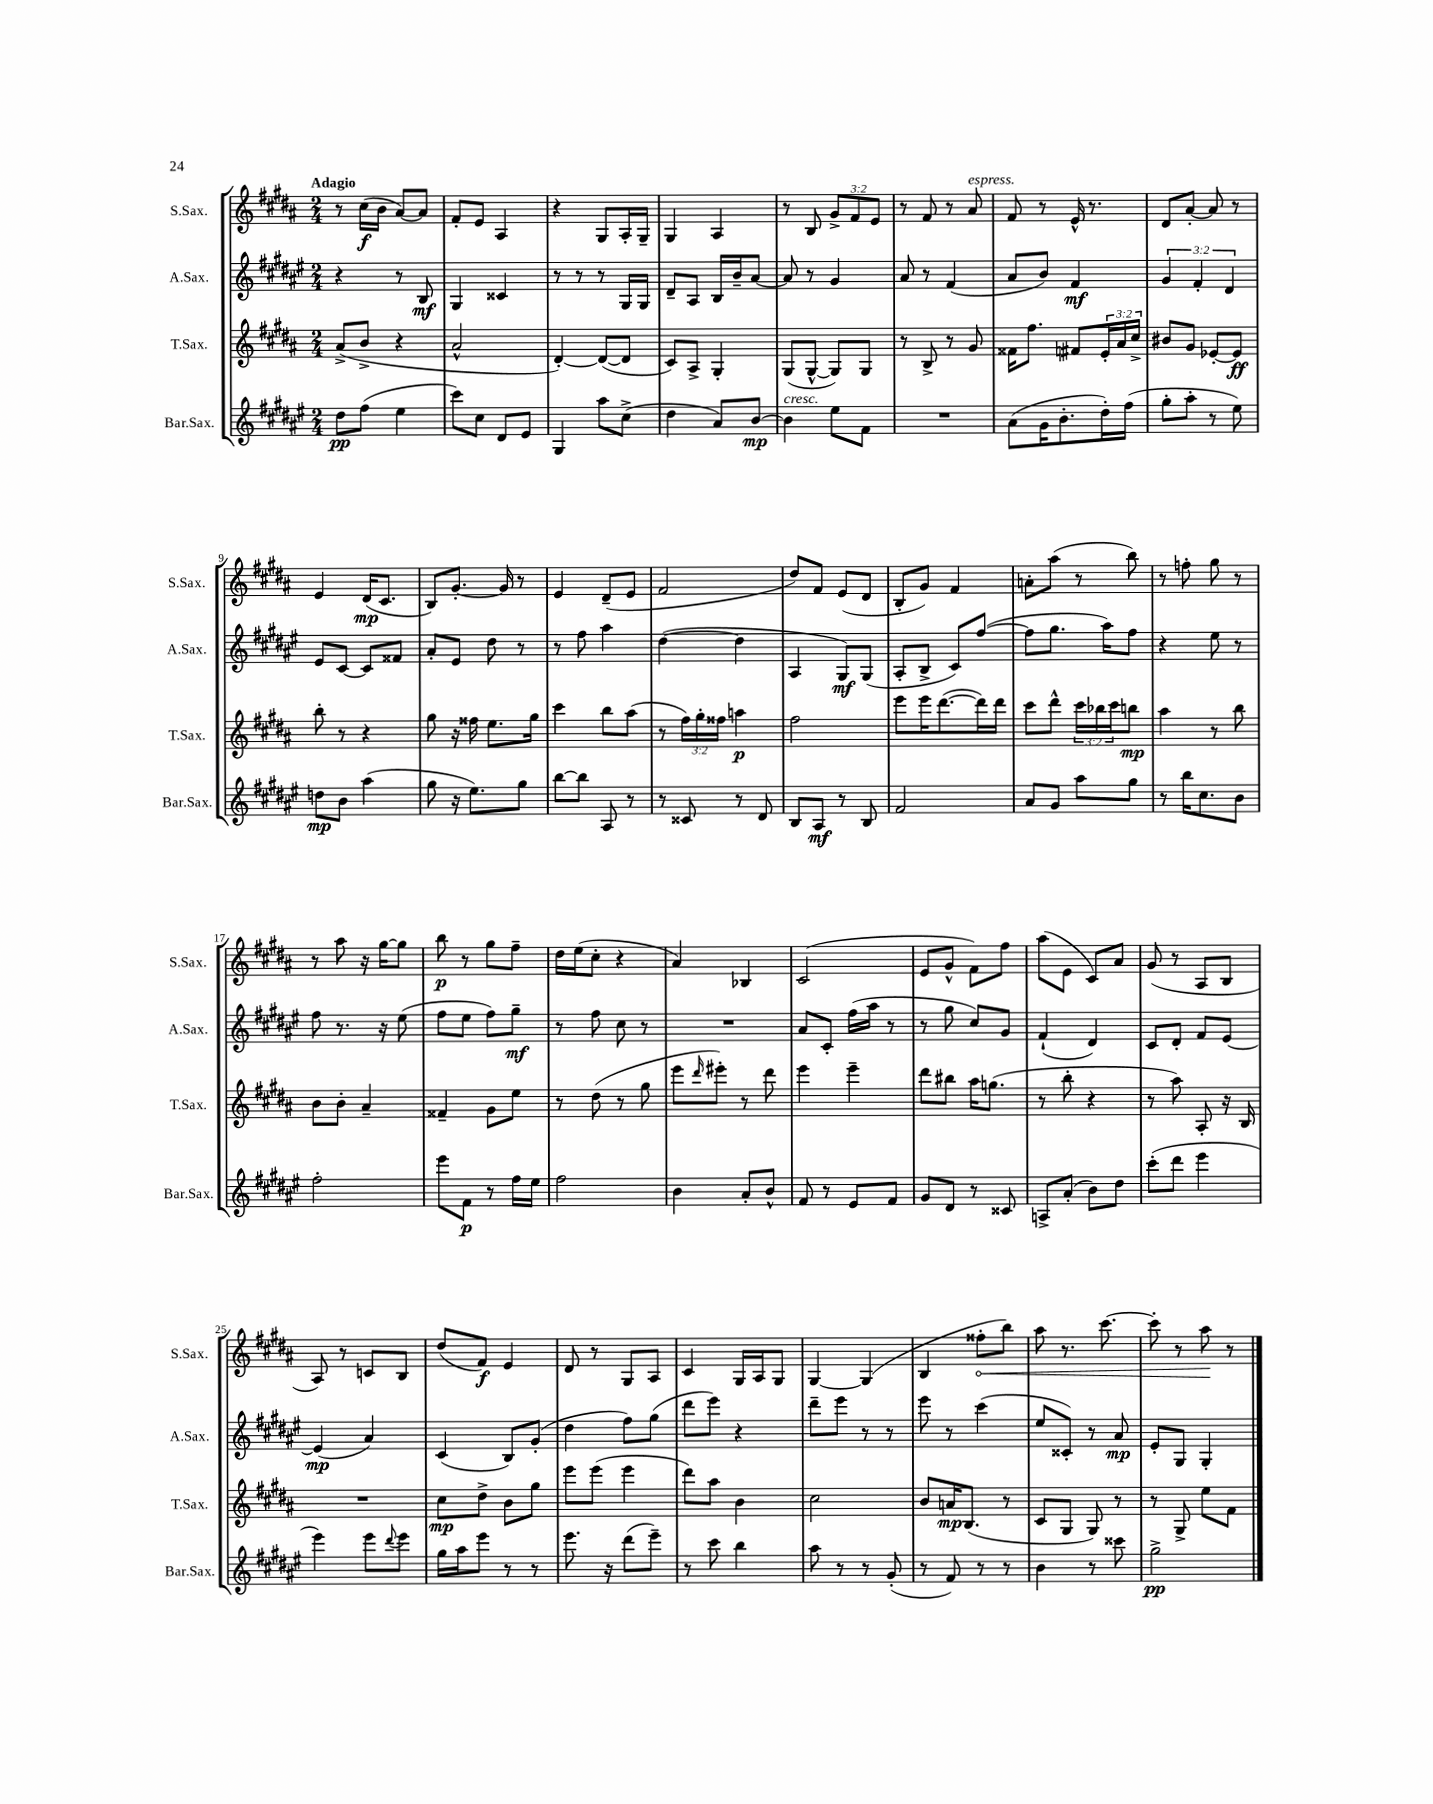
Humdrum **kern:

**kern	**kern	**kern	**kern
*staff4	*staff3	*staff2	*staff1
*clefG2	*clefG2	*clefG2	*clefG2
*k[f#c#g#d#a#e#]	*k[f#c#g#d#a#]	*k[f#c#g#d#a#e#]	*k[f#c#g#d#a#]
*M2/4	*M2/4	*M2/4	*M2/4
8dd#\L	(8a#^/L	4r	8r
(8ff#\J	8b^/J	.	(16cc#\LL
.	.	.	16b\JJ
4ee#\	4r	8r	[8a#/L)
.	.	8B/	8a#/]J
=	=	=	=
8ccc#\L)	2a#^^/	4G#/	8f#'/L
8cc#\J	.	.	8e/J
8d#/L	.	4c##/	4A#/
8e#/J	.	.	.
=	=	=	=
4G#/	[4d#'/)	8r	4r
.	.	8r	.
8aa#\L	(8d#/_L	8r	8G#/L
(8cc#^\J	8d#/]J	16G#/LL	16A#'/L
.	.	16G#/JJ	16G#~/JJ
=	=	=	=
4dd#\	8c#/L)	8d#~/L	4G#/
.	8A#^/J	8A#/J	.
8a#/L)	4G#'/	16B/LL	4A#/
.	.	16b~/J	.
[8b/J	.	[8a#/J	.
=	=	=	=
4b\]	(8G#/L	8a#/]	8r
.	[8G#^^/J	8r	8B/
8ee#\L	8G#/]L)	4g#/	12g#^/L
.	.	.	12f#/
8f#\J	8G#/J	.	.
.	.	.	12e/J
=	=	=	=
2r	8r	8a#/	8r
.	8B^/	8r	8f#/
.	8r	(4f#/	8r
.	8g#/	.	8a#/
=	=	=	=
(8a#\L	16f##\LK	8a#/L	8f#/
.	8.ff#\J	.	.
16g#\K	.	8b/J)	8r
8.b'\	.	.	.
.	8f#/L	4f#/	16e^^/
.	.	.	8.r
16dd#'\L)	24e'/L	.	.
.	24a#/	.	.
(16ff#\JJ	.	.	.
.	24cc#^/JJ	.	.
=	=	=	=
8gg#'\L	8b#/L	6g#/	8d#/L
8aa#'\J	8g#/J	.	[8a#'/J
.	.	6f#'/	.
8r	[8e-'/L	.	8a#/]
.	.	6d#/	.
8ee#\)	8e-/]J	.	8r
=	=	=	=
8dd\L	8bb'\	8e#/L	4e/
8b\J	8r	[8c#/J	.
(4aa#\	4r	8c#/]L	(16d#/LK
.	.	.	8.c#/J
.	.	8f##/J	.
=	=	=	=
8gg#\	8gg#\	8a#'/L	8B/L)
16r	16r	8e#/J	[8.g#'/J
8.ee#\L)	16ff##\	.	.
.	8.ee\L	8dd#\	.
.	.	.	16g#/]
8gg#\J	.	8r	8r
.	16gg#\Jk	.	.
=	=	=	=
[8bb\L	4ccc#\	8r	4e/
8bb\]J	.	8ff#\	.
8A#/	8bb\L	4aa#\	(8d#~/L
8r	(8aa#\J	.	8e/J
=	=	=	=
8r	8r	([4dd#\	2f#/
8c##/	24ff#\LL)	.	.
.	24gg#'\	.	.
.	24ff##\JJ	.	.
8r	4aa\	4dd#\]	.
8d#/	.	.	.
=	=	=	=
8B/L	2ff#\	4A#/	8dd#/L)
8A#/J	.	.	8f#/J
8r	.	8G#/L)	(8e/L
8B/	.	(8G#/J	8d#/J
=	=	=	=
2f#/	8eee\L	8A#'/L	8B'/L
.	16eee\K	8B^/J	8g#/J)
.	([8.ddd#\	.	.
.	.	8c#/L)	4f#/
.	16ddd#\]L)	([8ff#/J	.
.	16ddd#\JJ	.	.
=	=	=	=
8a#/L	8ccc#\L	8ff#\]L	8a'\L
8g#/J	8ddd#^^\J	8.gg#\J	(8aa#\J
8aa#\L	24ccc#\LL	.	8r
.	24bb-\	.	.
.	.	16aa#\LK)	.
.	24ccc#\J	.	.
8gg#\J	8bb\J	8ff#\J	8bb\)
=	=	=	=
8r	4aa#\	4r	8r
16bb\LK	.	.	8ff'\
8.cc#\	.	.	.
.	8r	8ee#\	8gg#\
8b\J	8bb\	8r	8r
=	=	=	=
2ff#'\	8b\L	8ff#\	8r
.	8b'\J	8.r	8aa#\
.	4a#~/	.	16r
.	.	16r	[16gg#\LK
.	.	(8ee#\	8gg#\]J
=	=	=	=
8eee#\L	4f##~/	8ff#\L	8bb\
8f#\J	.	8ee#\J	8r
8r	8g#\L	8ff#\L)	8gg#\L
16ff#\LL	8ee\J	8gg#~\J	8ff#~\J
16ee#\JJ	.	.	.
=	=	=	=
2ff#\	8r	8r	16dd#\LL
.	.	.	(16ee\J
.	(8dd#\	8ff#\	8cc#'\J
.	8r	8cc#\	4r
.	8gg#\	8r	.
=	=	=	=
4b\	8eee\L	2r	4a#/)
.	16qqddd#/	.	.
.	8eee#'\J)	.	.
8a#'/L	8r	.	4B-/
8b^^/J	8ddd#\	.	.
=	=	=	=
8f#/	4eee\	8a#/L	(2c#/
8r	.	8c#'/J	.
8e#/L	4eee~\	(16ff#\LL	.
.	.	16aa#\JJ	.
8f#/J	.	8r	.
=	=	=	=
8g#/L	8ddd#\L	8r	8e/L
8d#/J	8bb#\J	8gg#\	8g#^^/J
8r	16aa#\LK	8cc#/L)	8f#\L)
.	(8.gg\J	.	.
8c##/	.	8g#/J	8ff#\J
=	=	=	=
8A^/L	8r	(4f#`/	(8aa#\L
(8a#'/J	8bb'\	.	8e\J
8b\L)	4r	4d#/)	8c#/L)
8dd#\J	.	.	8a#/J
=	=	=	=
(8ccc#'\L	8r	8c#/L	(8g#/
8ddd#\J	8aa#\)	8d#'/J	8r
4eee#\	8A#'/	8f#/L	8A#/L
.	16r	[8e#/J	8B/J
.	16B/	.	.
=	=	=	=
4eee#\)	2r	(4e#/]	8A#/)
.	.	.	8r
8eee#\L	.	4a#/)	8c/L
8qqddd#/	.	.	.
8eee#\J	.	.	8B/J
=	=	=	=
16gg#\LL	8cc#\L	(4c#/	(8dd#/L
16aa#\J	.	.	.
8eee#\J	8dd#^\J	.	8f#/J)
8r	8b\L	8B/L)	4e/
8r	8gg#\J	(8g#'/J	.
=	=	=	=
8.eee#\	8eee\L	4dd#\	8d#/
.	(8eee\J	.	8r
16r	.	.	.
(8ddd#\L	4eee\	8ff#\L)	8G#/L
8eee#~\J)	.	(8gg#\J	8A#/J
=	=	=	=
8r	8ddd#\L)	8ddd#\L	4c#/
8ccc#\	8aa#\J	8eee#\J)	.
4bb\	4b\	4r	16G#/LL
.	.	.	16A#/J
.	.	.	8G#/J
=	=	=	=
8aa#\	2cc#\	8ddd#~\L	[4G#/
8r	.	8eee#\J	.
8r	.	8r	(4G#/]
(8g#'/	.	8r	.
=	=	=	=
8r	8b/L	8eee#\	4B/
8f#/)	16a/K	8r	.
.	(8.B/J	.	.
8r	.	(4ccc#\	8ff##'\L
8r	8r	.	8bb\J)
=	=	=	=
4b\	8c#/L	8ee#/L	8aa#\
.	8G#/J	8c##'/J)	8.r
8r	8G#/)	8r	.
.	.	.	[8.ccc#\
8ccc##\	8r	8a#/	.
=	=	=	=
2gg#^\	8r	8e#'/L	8ccc#'\]
.	8G#^/	8G#/J	8r
.	8ee\L	4G#'/	8aa#\
.	8f#\J	.	8r
==	==	==	==
*-	*-	*-	*-
